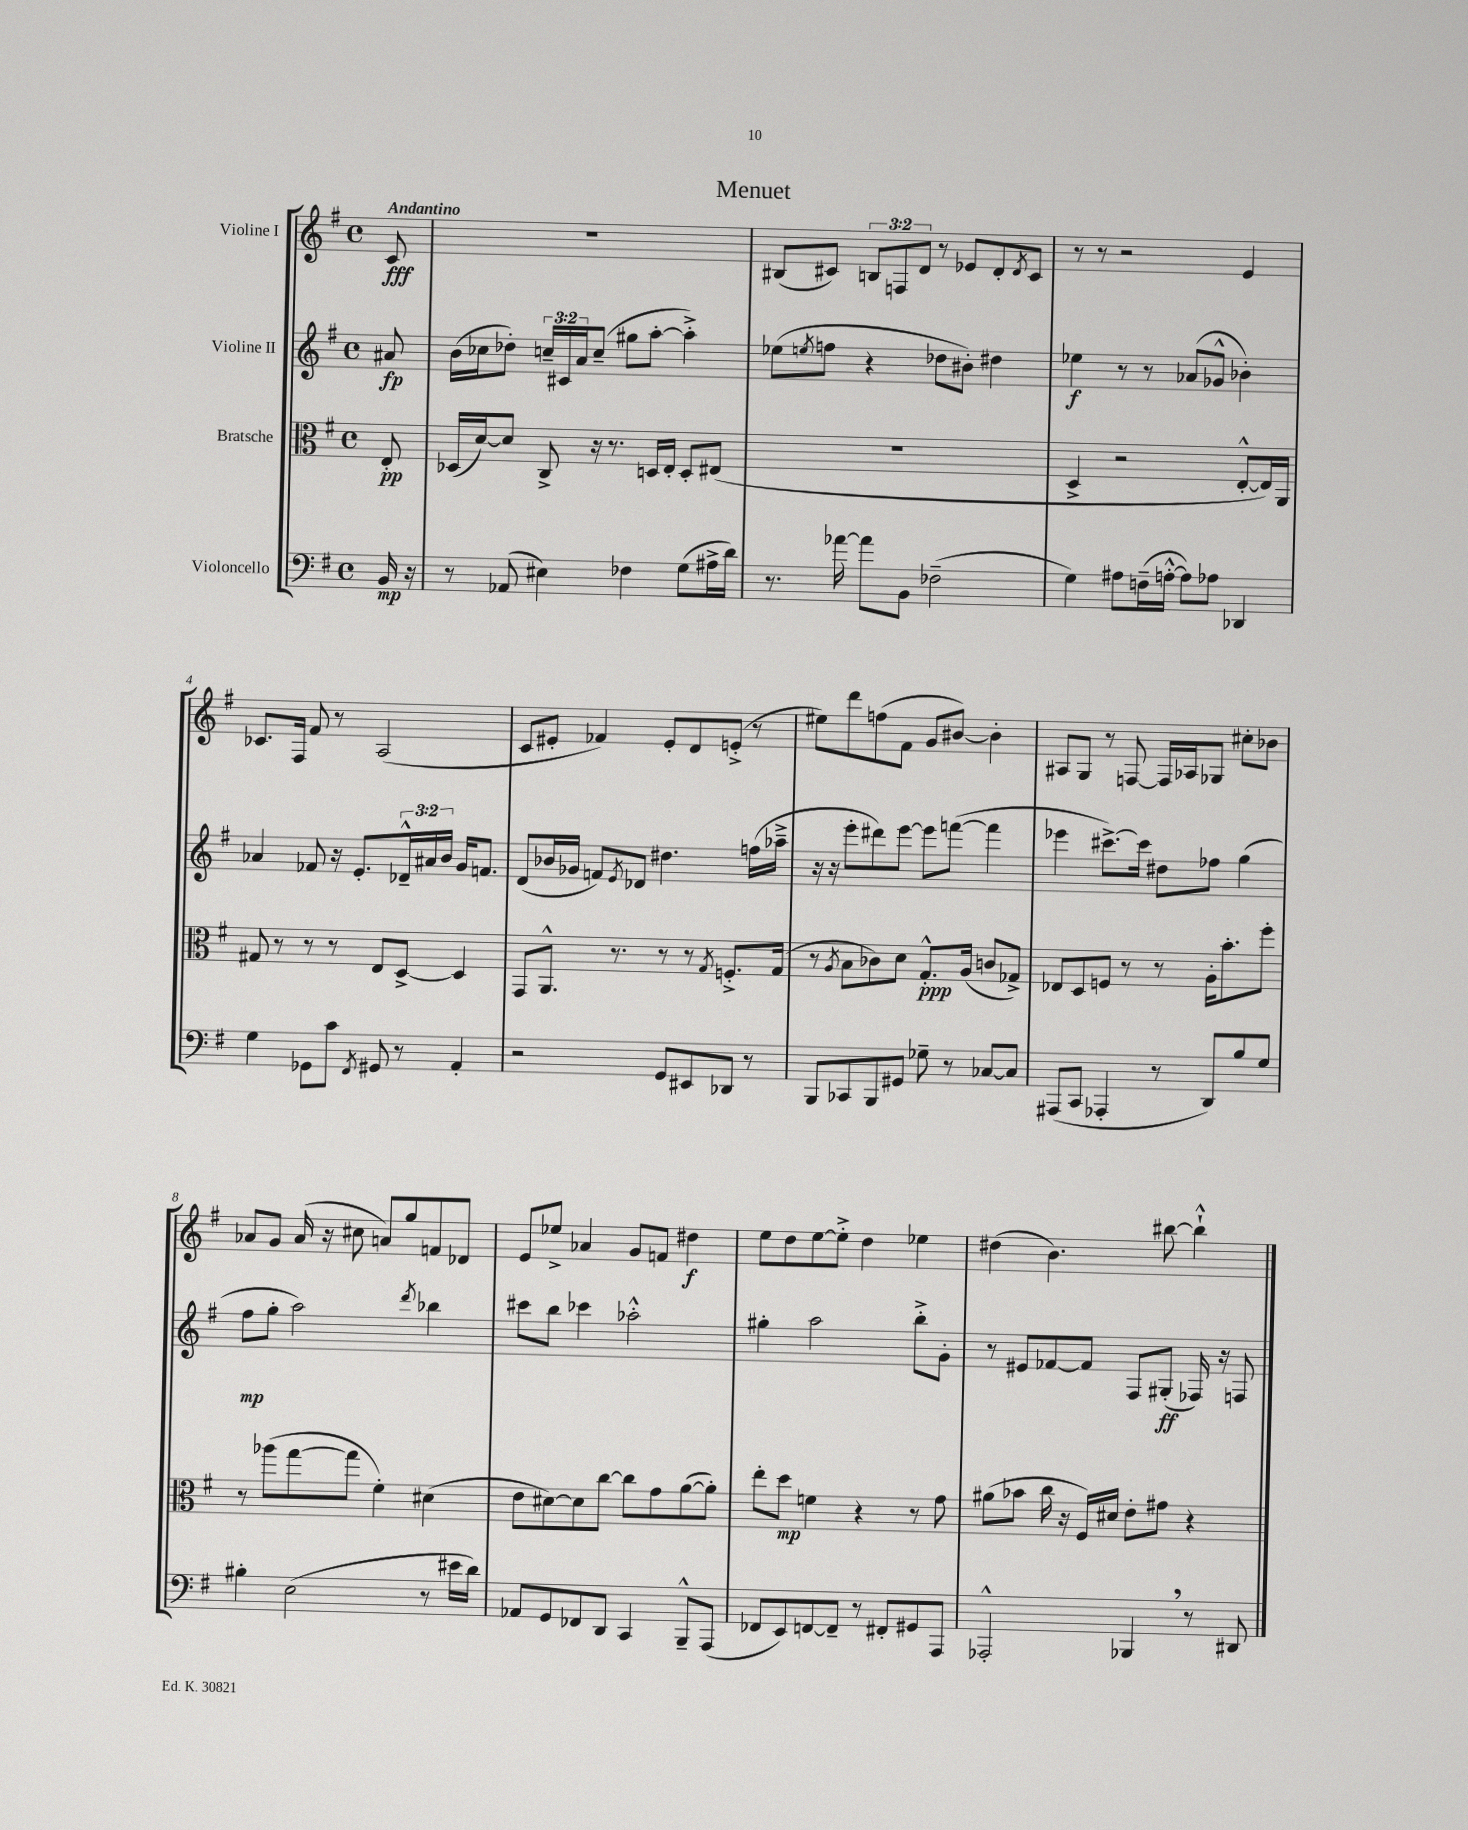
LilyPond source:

\header { title = "Menuet" }
<<
\new StaffGroup <<
\new Staff = "s0" \with { instrumentName = "Violine I" } {
    \clef treble \key g \major \defaultTimeSignature \time 4/4 \override Staff.TupletNumber.text = #tuplet-number::calc-fraction-text \partial 8 \tempo "Andantino"
    c'8\fff |
    R1 |
    bis8( cis'8) \tuplet 3/2 { b8 f8 d'8 } r8 ees'8 d'8-. \acciaccatura { d'8 } cis'8 |
    r8 r8 r2 e'4 |
    ces'8. fis16 fis'8 r8 a2( |
    c'8 eis'8-. fes'4) eis'8-. d'8 e'8-.->( r8 |
    eis''8) d'''8 f''8( fis'8 g'8 bis'8~) bis'4-. |
    ais8 g8 r8 f8~ f16 aes16 ges8 cis''8-. bes'8 |
    aes'8 g'8 aes'16( r16 cis''8 a'8) g''8 f'8 des'8 |
    e'8 ees''8-> aes'4 g'8 f'8 dis''4\f |
    e''8 d''8 e''8~ e''8-.-> d''4 ees''4 |
    dis''4( b'4.) bis''8~ bis''4-!-^ \bar "|." |
}
\new Staff = "s1" \with { instrumentName = "Violine II" } {
    \clef treble \key g \major \defaultTimeSignature \time 4/4 \override Staff.TupletNumber.text = #tuplet-number::calc-fraction-text \partial 8
    ais'8\fp |
    b'16( ces''16 des''8-.) \tuplet 3/2 { c''16-- cis'16 a'16 } c''8--( gis''8 a''8~-. a''4-.->) |
    ees''8( \acciaccatura { e''8 } f''8 r4 des''8 bis'8-.) dis''4 |
    ees''4\f r8 r8 aes'8( ges'8-^ bes'4-.) |
    aes'4 fes'8 r16 e'8.-. \tuplet 3/2 { des'16---^ ais'16 b'16 } g'16 f'8. |
    d'8( bes'16 ges'16 f'8) \acciaccatura { e'8 } des'8 dis''4. f''16( aes''16---> |
    r16 r16 e'''8-. dis'''8) e'''8~ e'''8 f'''8~( f'''4 |
    ees'''4 cis'''8.~->) cis'''16 dis''8 fes''8 g''4( |
    fis''8\mp g''8-. a''2) \acciaccatura { d'''8 } bes''4 |
    cis'''8 b''8 ces'''4 aes''2-.-^ |
    gis''4-. a''2 b''8-.-> g'8-. |
    r8 eis'8 fes'8~ fes'8 fis8 gis8-.\ff( fes16) r16 f8 \bar "|." |
}
\new Staff = "s2" \with { instrumentName = "Bratsche" } {
    \clef alto \key g \major \defaultTimeSignature \time 4/4 \partial 8
    e8-.\pp |
    des16( d'16~) d'8 c8-> r16 r8. d16 e16-. d8-. eis8( |
    R1 |
    d4-> r2 e8~-.-^ e16) a,16 |
    gis8 r8 r8 r8 e8 d8~-> d4 |
    g,8 a,8.-^ r8. r8 r8 \acciaccatura { g8 } f8.-.-> g16( |
    r8 \acciaccatura { a8 } b8 ces'8) d'8 g8.-.-^\ppp a16( c'8 ges8->) |
    ees8 d8 f8 r8 r8 a16-. b'8.-. fis''8-. |
    r8 aes''8( g''8~ g''8 fis'4-.) dis'4( |
    e'8 dis'8~) dis'8 c''8~ c''8 g'8 a'8~( a'8-.) |
    e''8-. d''8\mp f'4 r4 r8 g'8 |
    ais'8( bes'8 c''16 r16 fis16) dis'16 e'8-. gis'8 r4 \bar "|." |
}
\new Staff = "s3" \with { instrumentName = "Violoncello" } {
    \clef bass \key g \major \defaultTimeSignature \time 4/4 \partial 8
    b,16\mp r16 |
    r8 aes,8( eis4) fes4 g8( ais16-> d'16) |
    r8. aes'16~ aes'8 b,8 fes2--( |
    g4) ais8 f16--( a16~-.-^ a8) aes8 des,4 |
    g4 ges,8 c'8 \acciaccatura { fis,8 } gis,8 r8 a,4-. |
    r2 g,8 eis,8 des,8 r8 |
    b,,8 ces,8 b,,8 gis,8 ges8-- r8 ces8~ ces8 |
    ais,,8( c,8 aes,,4-. r8 d,8) b8 g8 |
    bis4-. e2( r8 eis'16 d'16) |
    aes,8 g,8 fes,8 d,8 c,4 b,,8---^ a,,8( |
    fes,8 e,8) f,8~ f,8-- r8 fis,8-. gis,8 a,,8 |
    aes,,2-.-^ bes,,4 \breathe r8 dis,8 \bar "|." |
}
>>
>>
